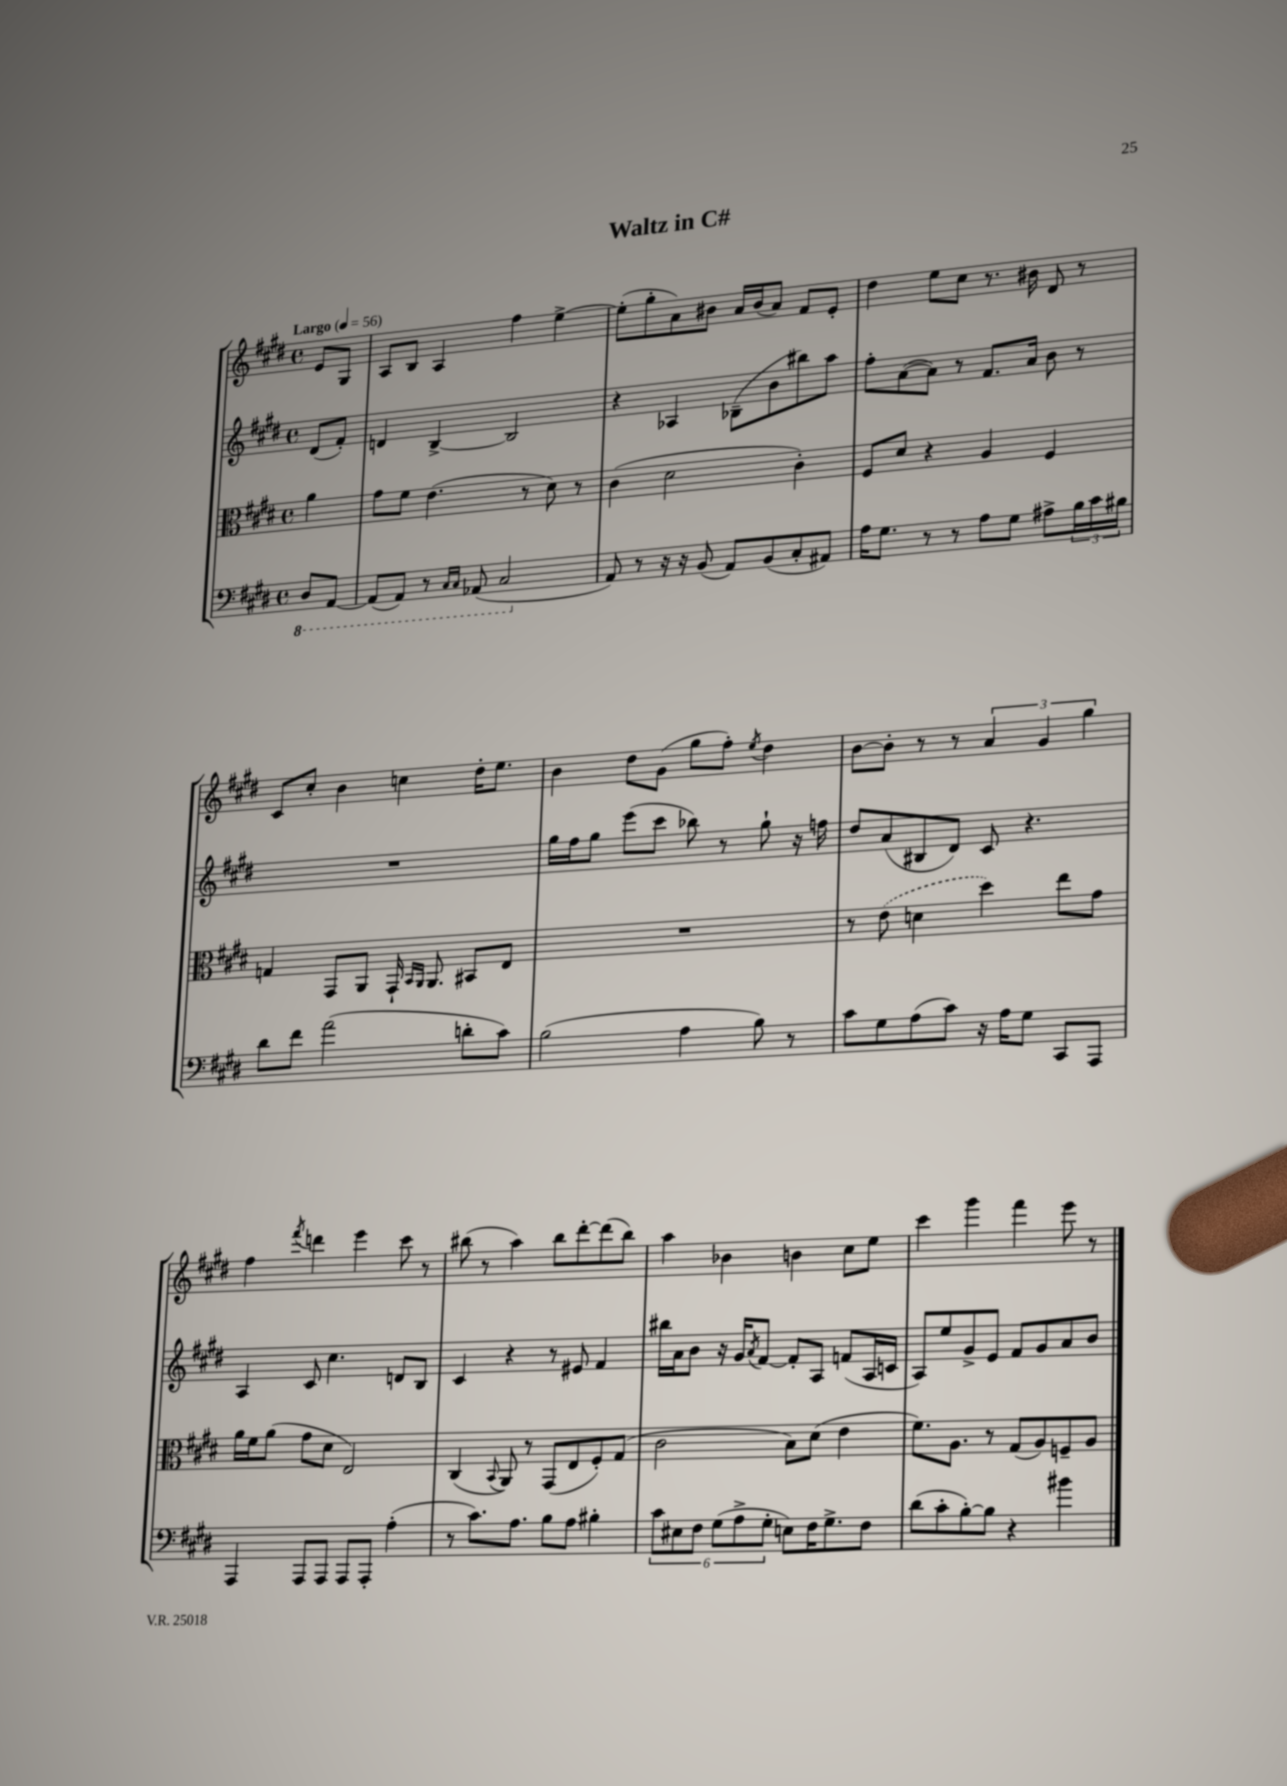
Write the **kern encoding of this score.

**kern	**kern	**kern	**kern
*staff4	*staff3	*staff2	*staff1
*clefF4	*clefC3	*clefG2	*clefG2
*k[f#c#g#d#]	*k[f#c#g#d#]	*k[f#c#g#d#]	*k[f#c#g#d#]
*M4/4	*M4/4	*M4/4	*M4/4
*met(c)	*met(c)	*met(c)	*met(c)
*MM56	*MM56	*MM56	*MM56
8DD#	4a	(8d#	8e
[8AAA	.	8f#')	8G#
=	=	=	=
(8AAA]	8g#	4d	8A
8AAA)	8f#	.	8B
8r	(4.e	[4B^	4A
16qqCC#	.	.	.
16qqCC#	.	.	.
(8AAA-	.	.	.
2CC#	.	2B]	4ff#
.	8r	.	.
.	8d#)	.	[4ee^
.	8r	.	.
=	=	=	=
8AA)	(4c#	4r	(8ee']
8r	.	.	8gg#'
16r	2d#	4A-	8a)
16r	.	.	.
(8BB	.	.	8b#
8AA)	.	(8B-~	16a
.	.	.	(16b#
(8BB	.	8b	8a)
8C#'	4c#')	8bb#)	8f#
8AA#)	.	8aa	8e'
=	=	=	=
16A	8F#	8ff#'	4dd#
8.G#	.	.	.
.	8d#	([8a	.
8r	4r	8a])	8ee
8r	.	8r	8cc#
8A	4A	8.f#	8.r
8G#	.	.	.
.	.	16a	16b#
8A#^	4F#	8b	8d#
24B	.	8r	8r
24c#	.	.	.
24B#	.	.	.
=	=	=	=
8d#	4G	1r	8c#
8f#	.	.	8cc#'
(2a	8GG#	.	4b
.	8AA	.	.
.	16GG#`	.	4cc
.	16qqBB	.	.
.	16qqAA	.	.
.	8.AA	.	.
8d'	8BB#	.	16dd#'
.	.	.	8.ee
8c#)	8E	.	.
=	=	=	=
(2B	1r	16gg#	4b
.	.	16ff#	.
.	.	8gg#	.
.	.	(8eee	8dd#
.	.	8ccc#	(8g#
4A	.	8bb-)	8gg#
.	.	8r	8ff#')
.	.	.	8qee
8B)	.	8gg#`	4dd#
8r	.	16r	.
.	.	16ff	.
=	=	=	=
8c#	8r	8dd#	[8b
8G#	(8e	(8a	8b']
(8A	4d	8B#	8r
8c#)	.	8d#)	8r
16r	4dd#)	8c#	6a
16A	.	.	.
8G#	.	4.r	.
.	.	.	6g#
8CC#	8ee	.	.
.	.	.	6gg#
8AAA	8g#	.	.
=	=	=	=
4AAA	16a	4A	4ff#
.	16f#	.	.
.	(8a	.	.
.	.	.	8qfff#
8AAA	8g#	8c#	4ddd
8AAA	8d#	4.cc#	.
8AAA	2E)	.	4eee
8AAA'	.	.	.
(4A'	.	8d	8ccc#
.	.	8B	8r
=	=	=	=
8r	(4C#	4c#	(8bb#
8.c#)	.	.	8r
.	8qqBB	.	.
.	8AA)	4r	4aa)
8.A	.	.	.
.	8r	.	.
8B	(8GG#	8r	8bb#
8A	8E	8e#	[8ddd#'
4B#'	8F#')	4f#	(8ddd#]
.	(8G#	.	8bb#)
=	=	=	=
12c#	2c#	16bb#	4aa
.	.	16a	.
12E#	.	.	.
.	.	8b	.
12F#	.	.	.
(12G#	.	16r	4b-
.	.	16g#	.
12A^	.	.	.
.	.	8qa	.
.	.	[8f#	.
12G#'	.	.	.
8E)	8B)	8f#']	4b
16F#	(8d#	8A	.
8.G#^	.	.	.
.	4e	(8f	8cc#
8F#	.	16A	8ee
.	.	16c	.
=	=	=	=
(8d#	8.f#)	8A)	4ccc#
8c#'	.	8ee	.
.	8.A	.	.
[8B')	.	8g#^	4ggg#
8B]	8r	8e	.
4r	(8G#	8f#	4fff#
.	8A)	8g#	.
4b#	8F~	8a	8eee
.	8A	8b	8r
==	==	==	==
*-	*-	*-	*-
